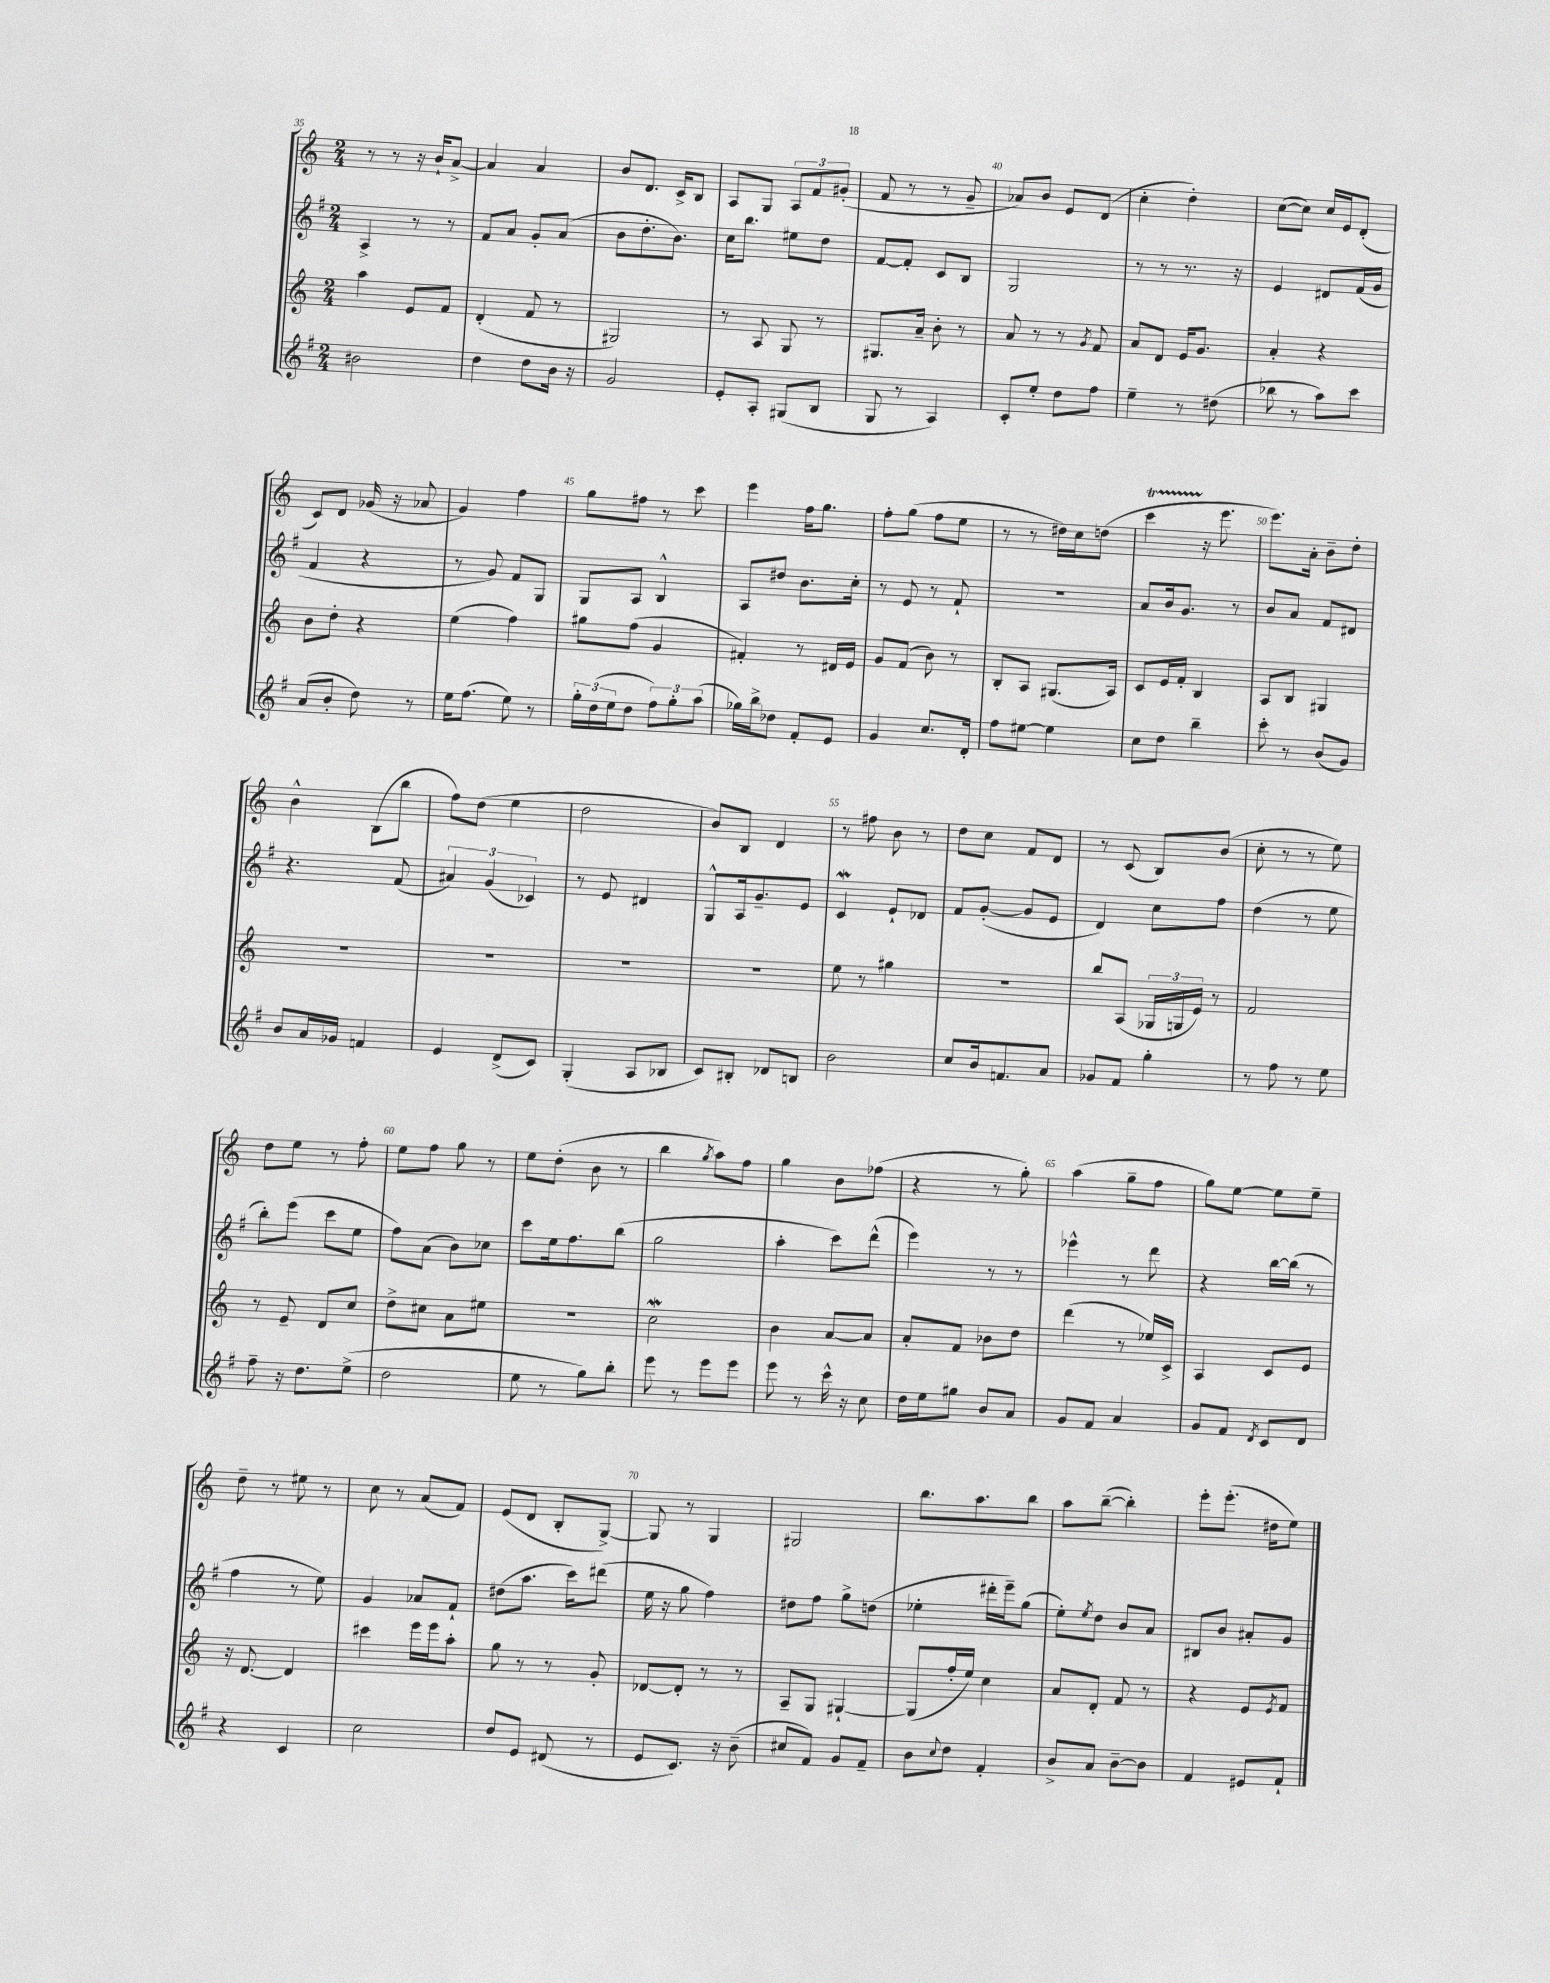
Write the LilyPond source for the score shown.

<<
\new StaffGroup <<
\new Staff = "s0" {
    \clef treble \key c \major \numericTimeSignature \time 2/4
    r8 r8 r16 b'16-! a'8~-> |
    a'4 a'4 |
    b'8 d'8. c'16-> b8 |
    a8 g8 \tuplet 3/2 { a8 f'8 gis'8-.( } |
    f'8 r8 r8 g'8-- |
    aes'8) b'8 e'8 d'8( |
    c''4-. d''4-.) |
    c''8~( c''8) c''16 e'16 d'8-.( |
    c'8) d'8 ges'16( r16 aes'8 |
    g'4) f''4 |
    g''8 fis''8 r8 c'''8 |
    e'''4 f''16 g''8. |
    f''8-. g''8( f''8 e''8 |
    r8 r8 dis''16) c''16 d''8( |
    c'''4\startTrillSpan r16\stopTrillSpan e'''8. |
    e'''8.) a'16-. b'8-- d''8-. |
    b'4-^ b8( b''8 |
    f''8) d''8( e''4 |
    d''2 |
    b'8) b8 d'4 |
    r8 fis''8 b'8 r8 |
    d''8 c''8 f'8 d'8 |
    r8 c'8( b8) b'8( |
    c''8-. r8 r8 e''8) |
    d''8 e''8 r8 f''8-. |
    e''8 f''8 g''8 r8 |
    e''8 d''8-.( b'8 r8 |
    b''4 \acciaccatura { g''8 } a''8) f''8 |
    g''4 b'8 fes''8( |
    r4 r8 g''8-.) |
    a''4( g''8-- f''8 |
    g''8) e''8~ e''8 e''8-- |
    d''8-- r8 eis''8 r8 |
    c''8 r8 a'8( f'8) |
    e'8( d'8 b8-. g8~->) |
    g8 r8 g4 |
    gis2 |
    b''8. a''8. b''8 |
    a''8 b''8~--( b''4-.) |
    e'''8-. e'''8.-.( dis''16 e''8) \bar "|." |
}
\new Staff = "s1" {
    \clef treble \key g \major \numericTimeSignature \time 2/4
    a4-> r8 r8 |
    fis'8 a'8 g'8-. a'8( |
    b'8 d''8.-. b'8.) |
    c''16 b''8. eis''8 d''8 |
    fis'8~ fis'8-. c'8 b8 |
    g2 |
    r8 r8 r8. r16 |
    e'4 dis'8 fis'16( g'16 |
    fis'4 r4 |
    r8 g'8) fis'8 g8 |
    g8 a8 b4-^ |
    a8 dis''8 b'8. c''16-. |
    r8 e'8 r8 fis'8-! |
    R2 |
    a'8 b'16 g'8. r8 |
    b'8 a'8 fis'8 dis'8 |
    r4. fis'8( |
    \tuplet 3/2 { ais'4) g'4( ces'4) } |
    r8 e'8 dis'4 |
    g8-^ a16 g'8.-- e'8 |
    c'4\mordent e'8-! des'8 |
    fis'8 g'8~-.( g'8 e'8 |
    d'4) c''8 fis''8 |
    d''4( r8 e''8 |
    b''8-.) e'''8( c'''8 e''8 |
    fis''8) a'8( b'8) ces''8 |
    c'''8 e''16 fis''8. b''8( |
    g''2 |
    a''4-. c'''8) d'''8-^( |
    e'''4) r8 r8 |
    ees'''4-^ r8 d'''8 |
    r4 b''16~ b''16( r8 |
    fis''4 r8 e''8) |
    g'4 aes'8 fis'8-! |
    dis''8( a''8. c'''16) dis'''8( |
    e''16 r16 g''8 fis''4) |
    dis''8 fis''8 g''8-> d''8( |
    ees''4-. dis'''16-. e'''16--) g''8( |
    e''8-.) \acciaccatura { e''8 } d''8 b'8 a'8 |
    bis8 b'8 ais'8-. g'8 \bar "|." |
}
\new Staff = "s2" {
    \clef treble \key c \major \numericTimeSignature \time 2/4
    a''4 e'8 f'8 |
    d'4-.( f'8 r8 |
    gis2) |
    r8 a8 g8 r8 |
    gis8. a'16-- b'8-. r8 |
    a'8 r8 r8 \acciaccatura { g'8 } f'8 |
    a'8 d'8 e'16 g'8. |
    a'4-. r4 |
    b'8 d''8-. r4 |
    e''4( f''4) |
    gis''8 f''8( g'4 |
    fis'4-.) r8 dis'16 e'16 |
    g'8 f'8( b'8) r8 |
    b8-. a8 gis8.( a16) |
    c'8 e'16 f'16-. b4 |
    a8 b8 gis4 |
    R2 |
    R2 |
    R2 |
    R2 |
    e''8 r8 gis''4 |
    R2 |
    b''8 a8( \tuplet 3/2 { ges16 g16 e'16) } r8 |
    f'2 |
    r8 e'8-- d'8 c''8 |
    d''8-> cis''8 a'8 eis''8 |
    R2 |
    c''2\mordent |
    b'4 a'8~ a'8 |
    a'8-. f'8 bes'8 d''8 |
    d'''4( r8 ees''16) c'16-> |
    a4 c'8 e'8 |
    r16 d'8.~ d'4 |
    cis'''4 e'''16 e'''16 a''8-. |
    g''8 r8 r8 g'8-. |
    des'8~ des'8-. r8 r8 |
    a8-- g8 gis4~-! |
    gis8( f''16-. e''16) c''4 |
    a'8 d'8-. f'8 r8 |
    r4 e'8 \acciaccatura { e'8 } f'8 \bar "|." |
}
\new Staff = "s3" {
    \clef treble \key g \major \numericTimeSignature \time 2/4
    bis'2 |
    d''4 d''8 b'16 r16 |
    g'2 |
    e'8-. a8-. gis8( b8 |
    g8 r8 a4) |
    c'8-. e''8-. d''8 fis''8 |
    e''4-- r8 dis''8( |
    bes''8 r8 a''8) c'''8 |
    a'8( b'8-. d''8) r8 |
    e''16 fis''8.( e''8) r8 |
    \tuplet 3/2 { g''16-. d''16( e''16 } d''8 \tuplet 3/2 { fis''8) g''8-. a''8( } |
    ges''16) b''16-> des''8 fis'8-. e'8 |
    g'4 c''8. d'16-. |
    fis''8 eis''8~ eis''4 |
    c''8 d''8 b''4-- |
    c'''8-. r8 b'8( g'8) |
    b'8 a'16 ges'16 f'4 |
    e'4 d'8->( c'8) |
    g4-.( a8 bes8 |
    c'8) bis8-. des'8 b8 |
    b'2 |
    c''8 b'16 f'8. a'8 |
    ges'8 fis'8 g''4-. |
    r8 fis''8 r8 e''8 |
    fis''8-- r16 d''8. e''8->( |
    d''2 |
    e''8 r8 g''8) b''8-. |
    e'''8 r8 e'''8 e'''8 |
    e'''8 r8 c'''16-^ r16 c''8 |
    d''16 e''16 gis''8 b'8 a'8 |
    g'8 fis'8 a'4 |
    g'8 fis'8 \acciaccatura { d'8 } c'8 d'8 |
    r4 c'4 |
    c''2 |
    d''8 e'8 dis'8( r8 |
    e'8 c'8.) r16 b'8--( |
    cis''8 fis'8) g'8 fis'8-- |
    b'8 \appoggiatura { c''8 } d''8 fis'4-. |
    b'8-> a'8 b'8~-- b'8 |
    fis'4 eis'8 fis'8-! \bar "|." |
}
>>
>>
\layout { \context { \Score currentBarNumber = #35 \override BarNumber.break-visibility = ##(#f #t #t) barNumberVisibility = #(every-nth-bar-number-visible 5) } }
